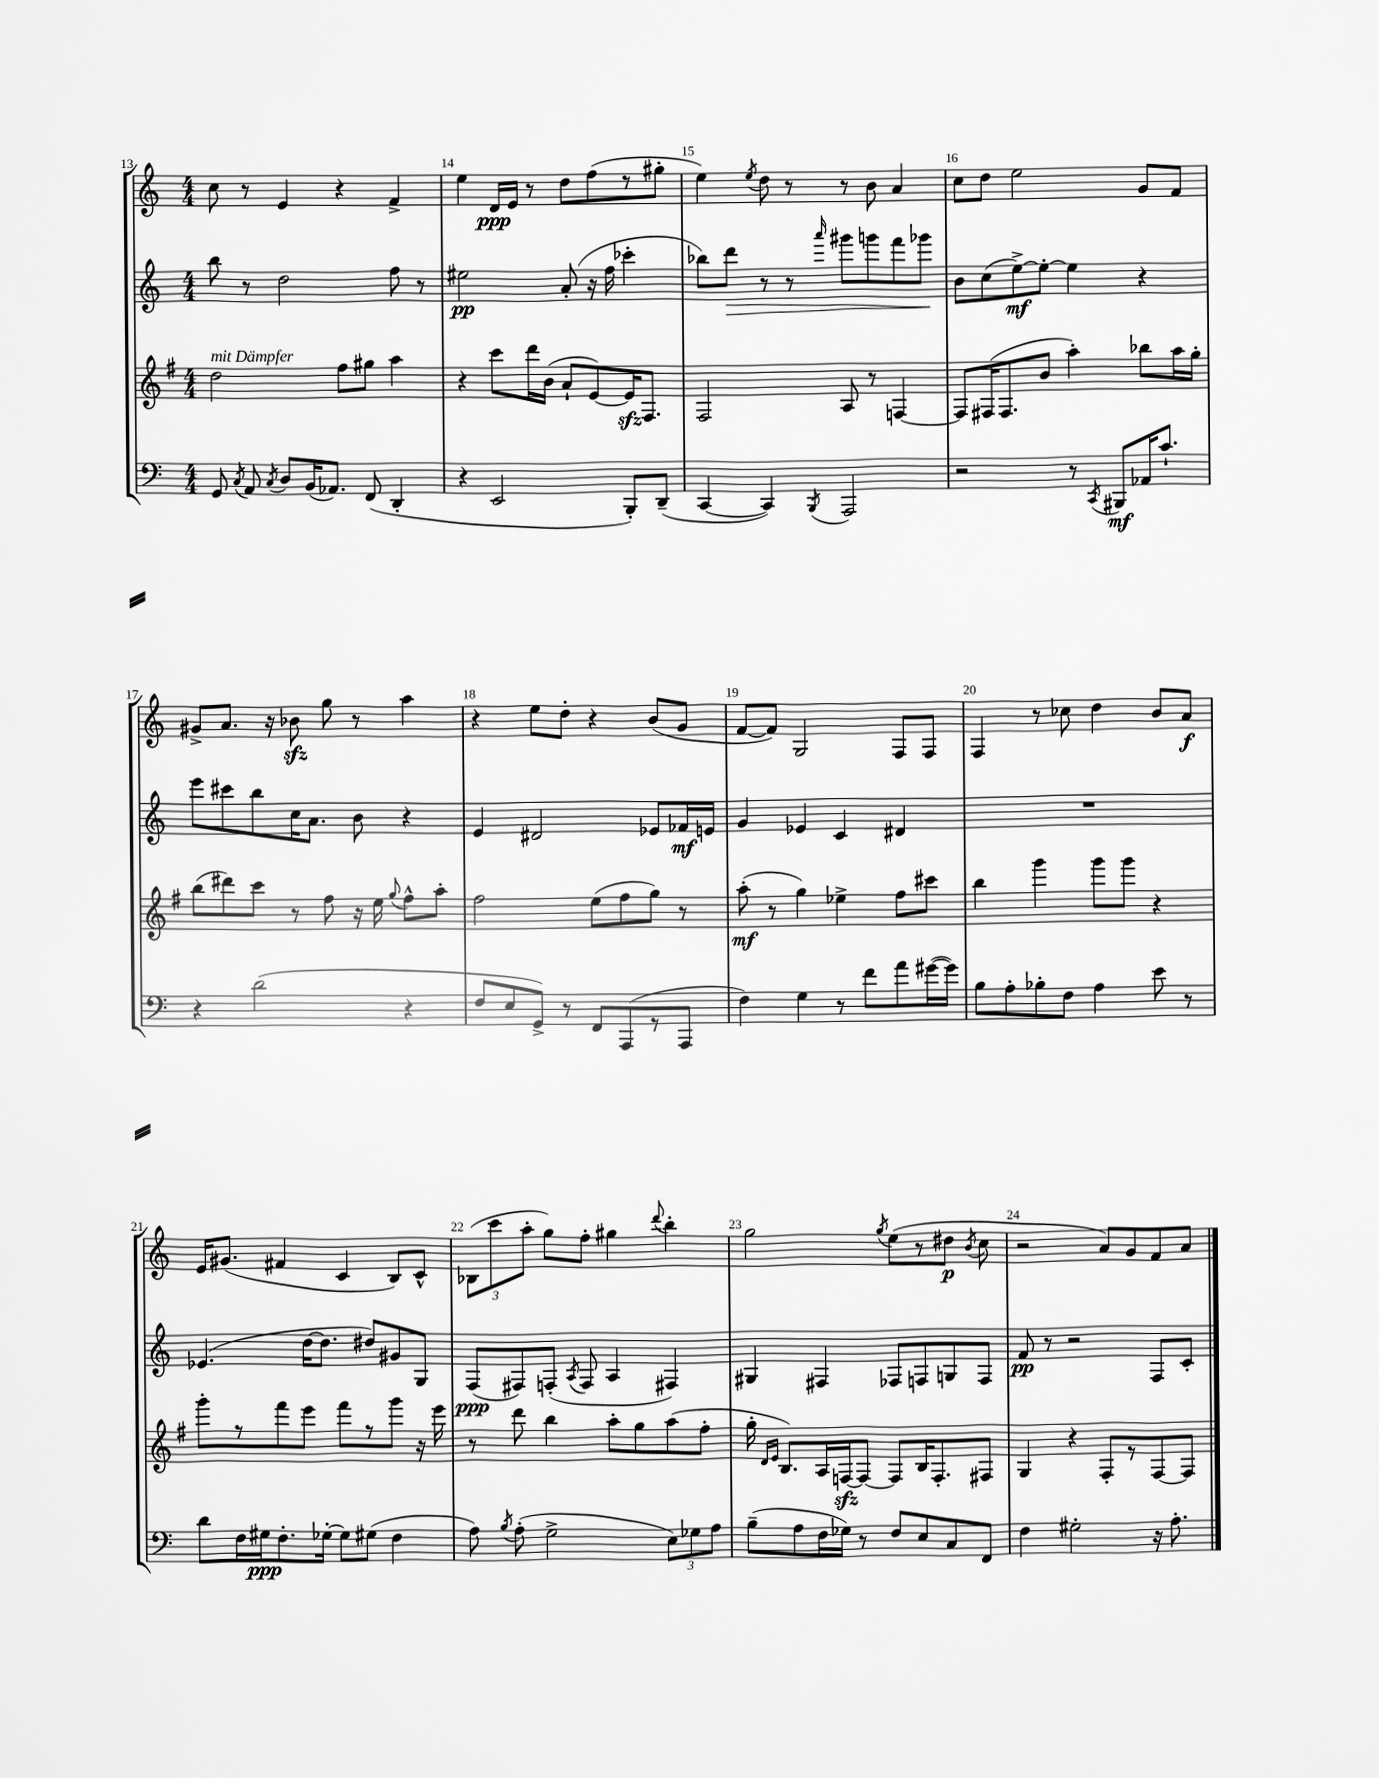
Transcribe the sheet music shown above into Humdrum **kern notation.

**kern	**dynam	**kern	**dynam	**kern	**dynam	**kern	**dynam
*part4	*part4	*part3	*part3	*part2	*part2	*part1	*part1
*staff4	*staff4	*staff3	*staff3	*staff2	*staff2	*staff1	*staff1
*clefF4	*	*clefG2	*	*clefG2	*	*clefG2	*
*k[]	*	*k[f#]	*	*k[]	*	*k[]	*
*M4/4	*	*M4/4	*	*M4/4	*	*M4/4	*
=13	=13	=13	=13	=13	=13	=13	=13
!	!	!LO:TX:a:i:t=mit Dämpfer	!	!	!	!	!
8GG/	.	2dd\	.	8bb\	.	8cc\	.
8qC/	.	.	.	.	.	.	.
8AA/	.	.	.	8r	.	8r	.
8qC/	.	.	.	.	.	.	.
8D/L	.	.	.	2dd\	.	4e/	.
(16BB/K	.	.	.	.	.	.	.
8.AA-X/J)	.	.	.	.	.	.	.
.	.	8ff#\L	.	.	.	4r	.
(8FF/	.	8gg#X\J	.	.	.	.	.
4DD'/	.	4aa\	.	8ff\	.	4f^/	.
.	.	.	.	8r	.	.	.
=14	=14	=14	=14	=14	=14	=14	=14
4r	.	4r	.	2ee#X\	pp	4ee\	.
2EE/	.	8ccc\L	.	.	.	16d/LL	ppp
.	.	.	.	.	.	16e/JJ	.
.	.	16ddd\L	.	.	.	8r	.
.	.	(16b\JJ	.	.	.	.	.
.	.	8a`/L	.	(8a'/	.	8dd\L	.
.	.	[8e/)	.	16r	.	(8ff\	.
.	.	.	.	16ff\	.	.	.
8BBB'/L)	.	16ezz/K]	.	4ccc-X'\	.	8r	.
.	.	8.F#/J	.	.	.	.	.
(8DD~/J	.	.	.	.	.	8gg#X'\J	.
=15	=15	=15	=15	=15	=15	=15	=15
[4CC/	.	2F#/	.	8bb-X\L)	.	4ee\)	.
!	!	!	!	!	!LO:HP:b	!	!
.	.	.	.	8ddd\J	>	.	.
.	.	.	.	.	.	8qee/	.
4CC/])	.	.	.	8r	.	8dd\	.
.	.	.	.	8r	.	8r	.
8qBBB/	.	.	.	16qqaaa/	.	.	.
2AAA/	.	8A/	.	8ggg#X\L	.	8r	.
.	.	8r	.	8gggn\	.	8b\	.
.	.	[4Fn/	.	8fff\	.	4a/	.
.	.	.	.	8ggg-X\J	.	.	.
.	.	.	.	.	]	.	.
=16	=16	=16	=16	=16	=16	=16	=16
2r	.	8F/L]	.	8b\L	.	8cc\L	.
.	.	(16F#X/K	.	(8cc\	.	8dd\J	.
.	.	8.F#/	.	.	.	.	.
.	.	.	.	[8ee^\)	mf	2ee\	.
.	.	8b/J	.	8ee'\J_	.	.	.
8r	.	4aa'\)	.	4ee\]	.	.	.
8qCC/	.	.	.	.	.	.	.
8BBB#X/L	mf	.	.	.	.	.	.
16AA-X/K	.	8bb-X\L	.	4r	.	8g/L	.
8.c`/J	.	.	.	.	.	.	.
.	.	16aa\L	.	.	.	8f/J	.
.	.	16gg'\JJ	.	.	.	.	.
!!LO:LB:g=z
=17	=17	=17	=17	=17	=17	=17	=17
4r	.	(8bb\L	.	8eee\L	.	8g#X^/L	.
.	.	8ddd#X\)	.	8ccc#X\	.	8.a/J	.
(2d\	.	8ccc\J	.	8bb\	.	.	.
.	.	.	.	.	.	16r	.
.	.	8r	.	16cc\K	.	8b-Xzz\	.
.	.	.	.	8.a\J	.	.	.
.	.	8ff#\	.	.	.	8gg\	.
.	.	16r	.	8b\	.	8r	.
.	.	16ee\	.	.	.	.	.
.	.	8qqgg/	.	.	.	.	.
4r	.	8ff#^^\L	.	4r	.	4aa\	.
.	.	8aa'\J	.	.	.	.	.
=18	=18	=18	=18	=18	=18	=18	=18
8F/L	.	2ff#\	.	4e/	.	4r	.
8E/	.	.	.	.	.	.	.
8GG^/J)	.	.	.	2d#X/	.	8ee\L	.
8r	.	.	.	.	.	8dd'\J	.
8FF/L	.	(8ee\L	.	.	.	4r	.
(8AAA/	.	8ff#\	.	.	.	.	.
8r	.	8gg\J)	.	8e-X/L	.	(8b/L	.
8AAA/J	.	8r	.	16f-X/L	mf	8g/J	.
.	.	.	.	16en/JJ	.	.	.
=19	=19	=19	=19	=19	=19	=19	=19
4F\)	.	(8aa'\	mf	4g/	.	[8f/L	.
.	.	8r	.	.	.	8f/J])	.
4G\	.	4gg\)	.	4e-X/	.	2G/	.
8r	.	4ee-X^\	.	4c/	.	.	.
8f\L	.	.	.	.	.	.	.
8a\	.	8ff#\L	.	4d#X/	.	8F/L	.
([16g#X\L	.	8ccc#X\J	.	.	.	8F/J	.
16g#\JJ])	.	.	.	.	.	.	.
=20	=20	=20	=20	=20	=20	=20	=20
8B\L	.	4bb\	.	1r	.	4F/	.
8A'\	.	.	.	.	.	.	.
8B-X'\	.	4ggg\	.	.	.	8r	.
8F\J	.	.	.	.	.	8cc-X\	.
4A\	.	8ggg\L	.	.	.	4dd\	.
.	.	8ggg\J	.	.	.	.	.
8e\	.	4r	.	.	.	8b/L	.
8r	.	.	.	.	.	8a/J	f
!!LO:LB:g=z
=21	=21	=21	=21	=21	=21	=21	=21
8d\L	.	8ggg'\L	.	(4.e-X/	.	16e/KL	.
.	.	.	.	.	.	(8.g#X/J	.
16F\L	.	8r	.	.	.	.	.
16G#X\J	ppp	.	.	.	.	.	.
8.F'\	.	8fff#\	.	.	.	4f#X/	.
.	.	8eee\J	.	[16dd\KL	.	.	.
[16G-X'\Jk	.	.	.	8.dd\J]	.	.	.
8G-\L]	.	8fff#\L	.	.	.	4c/	.
(8G#X\J	.	8r	.	8dd#X/L)	.	.	.
4F\	.	8ggg\J	.	8g#X/	.	8B/L)	.
.	.	16r	.	8G/J	.	8c^^/J	.
.	.	16eee\	.	.	.	.	.
=22	=22	=22	=22	=22	=22	=22	=22
8A\)	.	8r	.	(8F/L	ppp	(12B-X\L	.
.	.	.	.	.	.	12ccc\	.
8qB/	.	.	.	.	.	.	.
(8A'\	.	8ddd\	.	8F#X/)	.	.	.
.	.	.	.	.	.	12aa'\J	.
2G^\	.	4bb\	.	(8Fn'/J	.	8gg\L)	.
.	.	.	.	8qA/	.	.	.
.	.	.	.	8F/	.	8ff'\J	.
.	.	8aa'\L	.	4A/	.	4gg#X\	.
.	.	8gg\	.	.	.	.	.
.	.	.	.	.	.	8qqddd/	.
12E\L)	.	(8aa\	.	4F#X/)	.	4bb'\	.
12G-X\	.	.	.	.	.	.	.
.	.	8ff#'\J	.	.	.	.	.
12A\J	.	.	.	.	.	.	.
=23	=23	=23	=23	=23	=23	=23	=23
(8B~\L	.	16gg'\	.	4G#X/	.	2gg\	.
.	.	16qqd/LL	.	.	.	.	.
.	.	16qqe/JJ	.	.	.	.	.
.	.	8.B/L)	.	.	.	.	.
8A\	.	.	.	.	.	.	.
16F\L	.	16A/L	.	4F#X/	.	.	.
16G-X\JJ)	.	[16Fnzz/J	.	.	.	.	.
8r	.	8F/J_	.	.	.	.	.
.	.	.	.	.	.	8qgg/	.
8F/L	.	8F/L]	.	8F-X/L	.	(8ee\L	.
8E/	.	16B/K	.	8Fn/	.	8r	.
.	.	8.F'/	.	.	.	.	.
8C/	.	.	.	8Gn/	.	8dd#X\J	p
.	.	.	.	.	.	8qb/	.
8FF/J	.	8F#X/J	.	8F/J	.	8cc\	.
=24	=24	=24	=24	=24	=24	=24	=24
4F\	.	4G/	.	8f/	pp	2r	.
.	.	.	.	8r	.	.	.
2G#X'\	.	4r	.	2r	.	.	.
.	.	8F#'/L	.	.	.	8a/L)	.
.	.	8r	.	.	.	8g/	.
16r	.	[8F#/	.	8F/L	.	8f/	.
8.A'\	.	.	.	.	.	.	.
.	.	8F#/J]	.	8c'/J	.	8a/J	.
==	==	==	==	==	==	==	==
*-	*-	*-	*-	*-	*-	*-	*-
